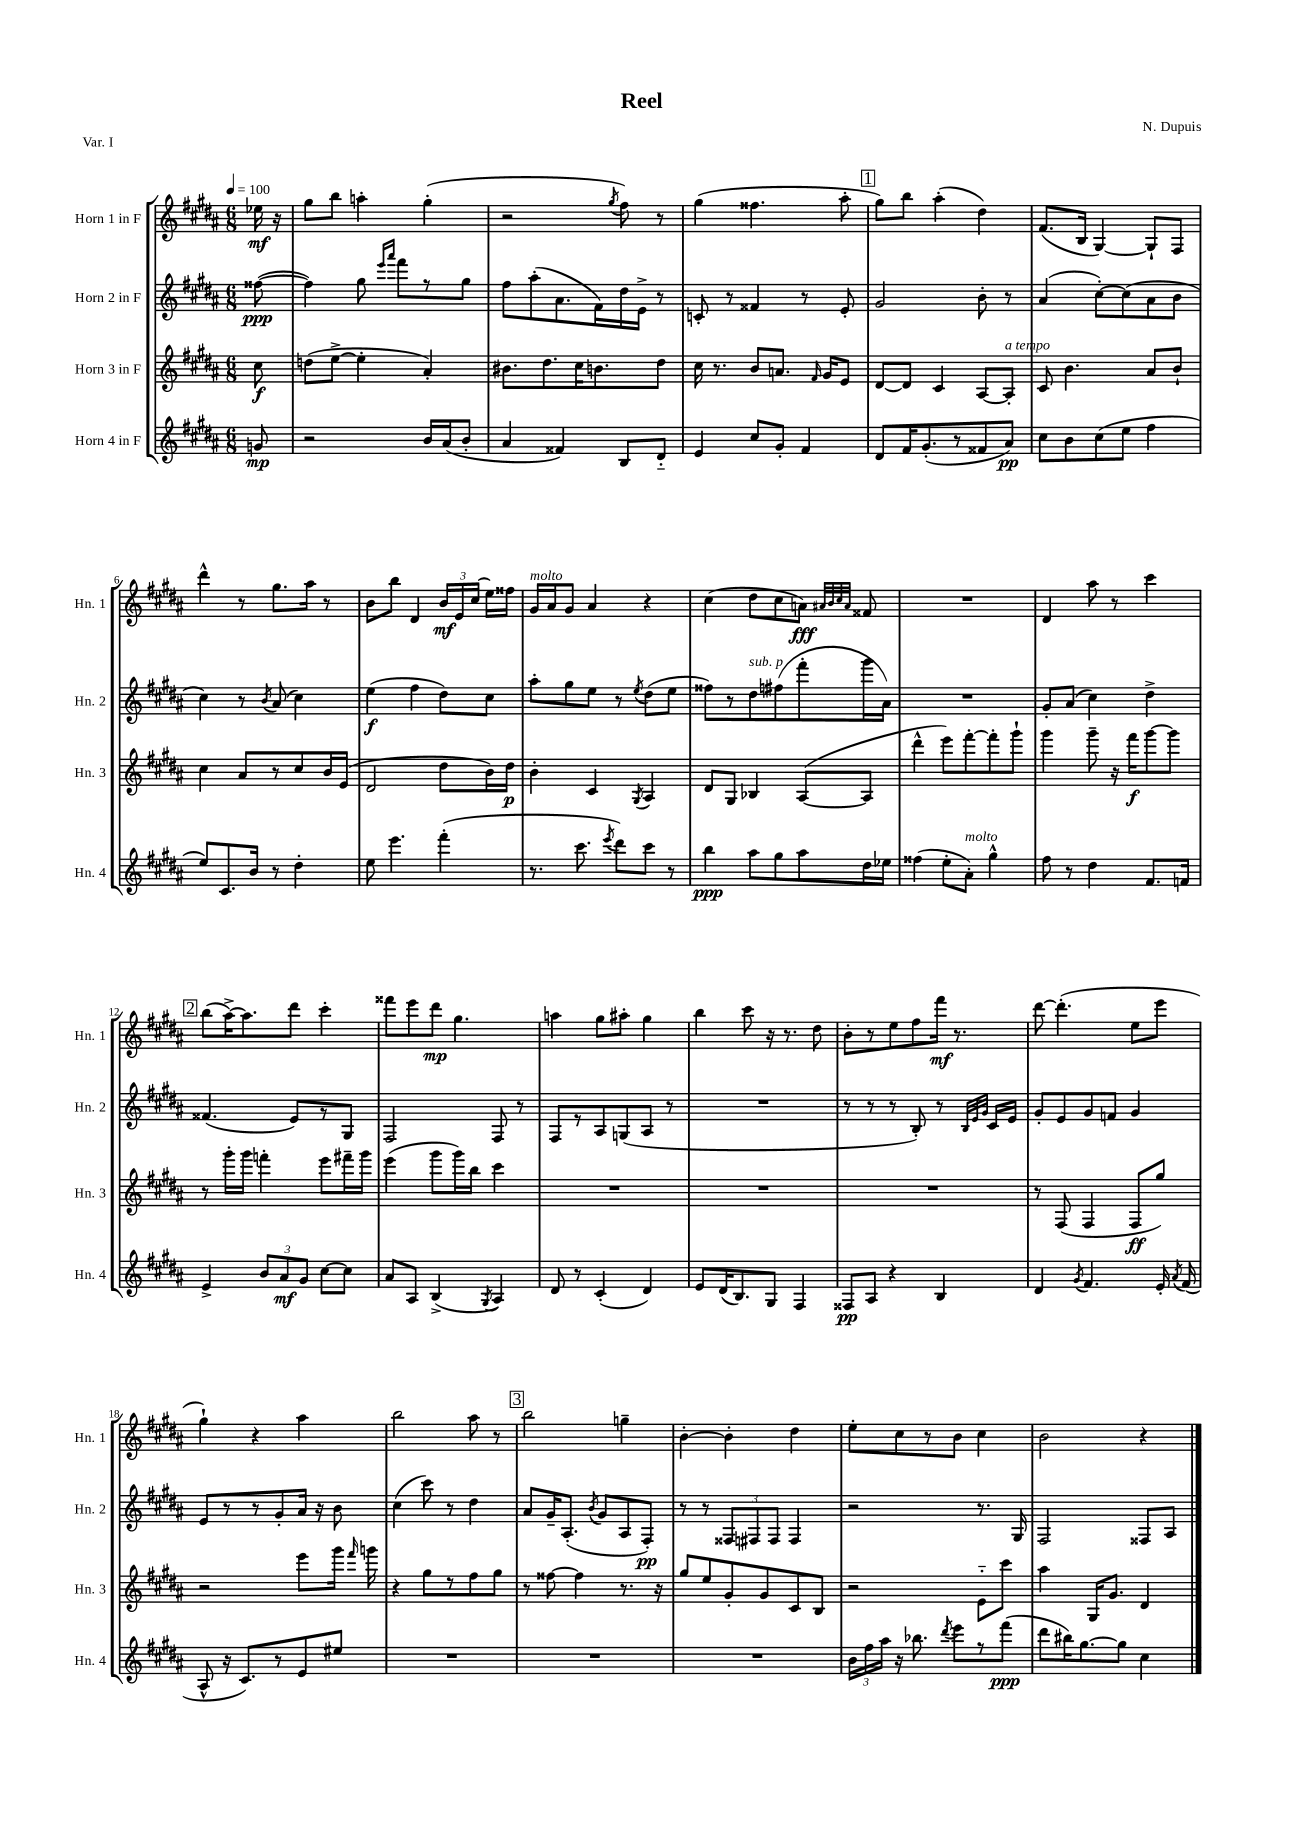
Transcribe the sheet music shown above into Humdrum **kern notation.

**kern	**kern	**kern	**kern
*staff4	*staff3	*staff2	*staff1
*clefG2	*clefG2	*clefG2	*clefG2
*k[f#c#g#d#a#]	*k[f#c#g#d#a#]	*k[f#c#g#d#a#]	*k[f#c#g#d#a#]
*M6/8	*M6/8	*M6/8	*M6/8
*MM100	*MM100	*MM100	*MM100
8g	8cc#	([8ff##	16ee-
.	.	.	16r
=	=	=	=
2r	(8dd	4ff##])	8gg#
.	[8ee^	.	8bb
.	4ee']	8gg#	4aa'
.	.	16qqeee	.
.	.	16qqaaa#	.
.	.	8fff#	.
16b	4a#')	8r	(4gg#'
(16a#	.	.	.
8b'	.	8gg#	.
=	=	=	=
4a#	8.b#	8ff#	2r
.	.	(8aa#'	.
.	8.dd#	.	.
4f##)	.	8.a#	.
.	16cc#	.	.
.	8.b	16f#)	.
.	.	.	8qgg#
8B	.	16dd#	8ff#)
.	.	16e^	.
8d#'~	8dd#	8r	8r
=	=	=	=
4e	16cc#	8c'	(4gg#
.	8.r	.	.
.	.	8r	.
8cc#	8b	4f##	4.ff##
8g#'	8.a	.	.
4f#	.	8r	.
.	16qqf#	.	.
.	16g#	.	.
.	8e	8e'	8aa#'
=	=	=	=
8d#	[8d#	2g#	8gg#)
16f#	8d#]	.	8bb
(8.g#'	.	.	.
.	4c#	.	(4aa#'
8r	.	.	.
8f##	[8A#	8b'	4dd#)
8a#)	8A#']	8r	.
=	=	=	=
8cc#	8c#	(4a#	(8.f#
8b	4.b	.	.
.	.	.	16B
(8cc#	.	[8cc#')	[4G#)
8ee	.	(8cc#]	.
4ff#	8a#	8a#	8G#`]
.	8b`	8b	8F#
=	=	=	=
8ee)	4cc#	4cc#)	4ddd#^^
8.c#	.	.	.
.	8a#	8r	8r
16b	.	.	.
.	.	8qb	.
8r	8r	(8a#	8.gg#
4dd#'	8cc#	4cc#)	.
.	.	.	16aa#
.	16b	.	8r
.	(16e	.	.
=	=	=	=
8ee	2d#	(4ee	8b
4.eee	.	.	8bb
.	.	4ff#	4d#
(4fff#'	8dd#	8dd#)	24b
.	.	.	24e
.	.	.	(24cc#
.	16b)	8cc#	16ee)
.	16dd#	.	16ff##
=	=	=	=
8.r	4b'	8aa#'	16g#
.	.	.	16a#
.	.	8gg#	8g#
8.ccc#	.	.	.
.	4c#	8ee	4a#
8qeee	.	.	.
8ddd#)	.	8r	.
.	8qG#	8qee	.
8ccc#	4A#	(8dd#	4r
8r	.	8ee	.
=	=	=	=
4bb	8d#	8ff##)	(4cc#
.	8G#	8r	.
8aa#	4B-	8dd#	8dd#
8gg#	.	(8ff#	8cc#
8aa#	([8A#	8fff#'	8a)
.	.	.	32qqa#
.	.	.	32qqb
.	.	.	32qqcc#
.	.	.	32qqa#
16dd#	8A#]	16ggg#	8f##
16ee-	.	16a#)	.
=	=	=	=
(4ff##	4ddd#^^	2.r	2.r
8ee'	8eee)	.	.
8a#')	[8fff#'	.	.
4gg#^^	8fff#']	.	.
.	8ggg#`	.	.
=	=	=	=
8ff#	4ggg#	8g#'	4d#
8r	.	(8a#	.
4dd#	8ggg#~	4cc#)	8aa#
.	16r	.	8r
.	16fff#	.	.
8.f#	[8ggg#	4dd#^	4ccc#
.	8ggg#]	.	.
16f	.	.	.
=	=	=	=
4e^	8r	(4.f##	(8bb
.	16ggg#'	.	[16aa#^)
.	16ggg#	.	8.aa#]
12b	4fff'	.	.
12a#	.	.	.
.	.	8e)	8ddd#
12g#	.	.	.
[8cc#	8eee	8r	4ccc#'
8cc#]	16fff#~	8G#	.
.	16ggg#	.	.
=	=	=	=
8a#	(4eee	2F#	8fff##
8A#	.	.	8eee
(4B^	8ggg#	.	8ddd#
.	16ggg#)	.	4.gg#
.	16bb	.	.
8qG#	.	.	.
4A#)	4ccc#	8F#	.
.	.	8r	.
=	=	=	=
8d#	2.r	8F#	4aa
8r	.	8r	.
(4c#'	.	8A#	8gg#
.	.	(8G	8aa#'
4d#)	.	8A#	4gg#
.	.	8r	.
=	=	=	=
8e	2.r	2.r	4bb
(16d#	.	.	.
8.B)	.	.	.
.	.	.	8ccc#
8G#	.	.	16r
.	.	.	8.r
4F#	.	.	.
.	.	.	8dd#
=	=	=	=
8F##	2.r	8r	8b'
8A#	.	8r	8r
4r	.	8r	8ee
.	.	8B')	8ff#
4B	.	8r	16fff#
.	.	.	8.r
.	.	32qqB	.
.	.	32qqe	.
.	.	32qqg#	.
.	.	16c#	.
.	.	16e	.
=	=	=	=
4d#	8r	8g#'	[8ddd#
.	(8F#	8e	(4.ddd#']
8qg#	.	.	.
4.f#	4F#	8g#	.
.	.	8f	.
.	8F#	4g#	8ee
16e'	8gg#)	.	8eee
8qa#	.	.	.
(16f#	.	.	.
=	=	=	=
8A#^^	2r	8e	4gg#`)
16r	.	8r	.
8.c#)	.	.	.
.	.	8r	4r
8r	.	8g#'	.
8e	8eee	16a#	4aa#
.	.	16r	.
8ee#	16ggg#	8b	.
.	16qqfff#	.	.
.	16ggg	.	.
=	=	=	=
2.r	4r	(4cc#	2bb
.	8gg#	8ccc#)	.
.	8r	8r	.
.	8ff#	4dd#	8aa#
.	8gg#	.	8r
=	=	=	=
2.r	8r	8a#	2bb
.	[8ff##	16g#~	.
.	.	(8.A#'	.
.	4ff##]	.	.
.	.	8qb	.
.	.	8g#	.
.	8.r	8A#	4gg~
.	.	8F#')	.
.	16r	.	.
=	=	=	=
2.r	8gg#	8r	[4b'
.	8ee	8r	.
.	8g#'	12F##	4b']
.	.	12F#	.
.	8g#	.	.
.	.	12F#	.
.	8c#	4F#	4dd#
.	8B	.	.
=	=	=	=
24b	2r	2r	8ee'
24ff#	.	.	.
24aa#	.	.	.
16r	.	.	8cc#
8.bb-	.	.	.
.	.	.	8r
8qddd#	.	.	.
8eee	.	.	8b
8r	8e'~	8.r	4cc#
(8fff#	8ccc#	.	.
.	.	16G#	.
=	=	=	=
8ddd#	4aa#	2F#	2b
16bb#)	.	.	.
[8.gg#	.	.	.
.	16G#	.	.
.	8.g#	.	.
8gg#]	.	.	.
4cc#	4d#	8F##	4r
.	.	8A#	.
==	==	==	==
*-	*-	*-	*-
